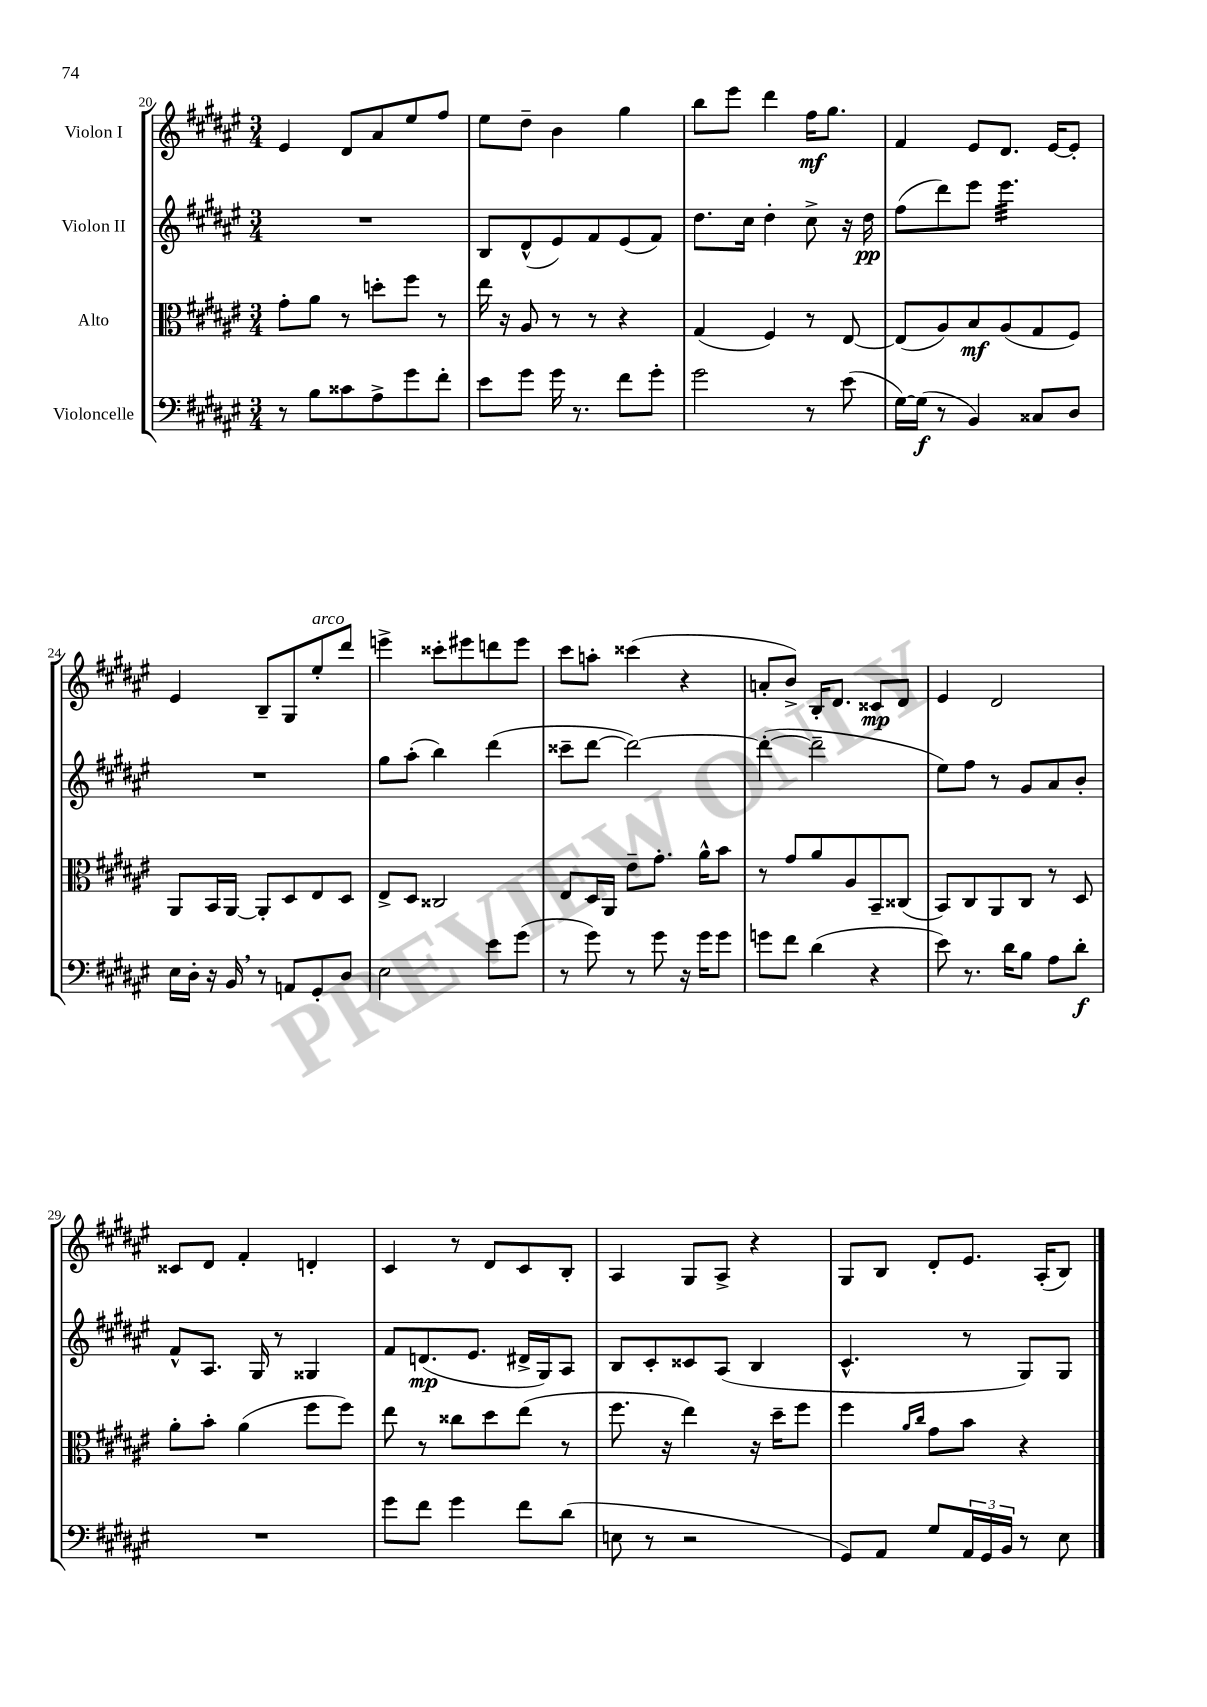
<<
\new StaffGroup <<
\new Staff = "s0" \with { instrumentName = "Violon I" } {
    \clef treble \key fis \major \numericTimeSignature \time 3/4
    eis'4 dis'8 ais'8 eis''8 fis''8 |
    eis''8 dis''8-- b'4 gis''4 |
    b''8 eis'''8 dis'''4 fis''16\mf gis''8. |
    fis'4 eis'8 dis'8. eis'16~ eis'8-. |
    eis'4 b8-- gis8 eis''8-.^\markup { \italic "arco" } dis'''8 |
    e'''4-> cisis'''8-. eis'''8 d'''8 eis'''8 |
    cis'''8 a''8-. cisis'''4( r4 |
    a'8-. b'8->) b16-. dis'8. cisis'8\mp dis'8 |
    eis'4 dis'2 |
    cisis'8 dis'8 fis'4-. d'4-. |
    cis'4 r8 dis'8 cis'8 b8-. |
    ais4 gis8 ais8-> r4 |
    gis8 b8 dis'8-. eis'8. ais16-.( b8) \bar "|." |
}
\new Staff = "s1" \with { instrumentName = "Violon II" } {
    \clef treble \key fis \major \numericTimeSignature \time 3/4
    R2. |
    b8 dis'8-^( eis'8) fis'8 eis'8( fis'8) |
    dis''8. cis''16 dis''4-. cis''8-> r16 dis''16\pp |
    fis''8( dis'''8) eis'''8 eis'''4.:32 |
    R2. |
    gis''8 ais''8-.( b''4) dis'''4( |
    cisis'''8-- dis'''8~ dis'''2~) |
    dis'''4~-.( dis'''2-- |
    eis''8) fis''8 r8 gis'8 ais'8 b'8-. |
    fis'8-^ ais8. gis16 r8 gisis4 |
    fis'8 d'8.\mp( eis'8. dis'16-> gis16) ais8 |
    b8 cis'8-. cisis'8 ais8( b4 |
    cis'4.-^ r8 gis8) gis8 \bar "|." |
}
\new Staff = "s2" \with { instrumentName = "Alto" } {
    \clef alto \key fis \major \numericTimeSignature \time 3/4
    gis'8-. ais'8 r8 d''8-. fis''8 r8 |
    eis''16 r16 ais8 r8 r8 r4 |
    gis4( fis4) r8 eis8~ |
    eis8( ais8) b8\mf ais8( gis8 fis8) |
    ais,8 b,16 ais,16~ ais,8-. dis8 eis8 dis8 |
    eis8-> dis8 cisis2 |
    eis8 dis16 ais,16 eis'8-- gis'8.-. ais'16-^ b'8 |
    r8 gis'8 ais'8 ais8 b,8-- cisis8( |
    b,8) cis8 ais,8 cis8 r8 dis8 |
    ais'8-. b'8-. ais'4( fis''8 fis''8) |
    eis''8 r8 cisis''8 dis''8 eis''8( r8 |
    fis''8. r16 eis''4) r16 dis''16-- fis''8 |
    fis''4 \grace { ais'16 cis''16 } gis'8 b'8 r4 \bar "|." |
}
\new Staff = "s3" \with { instrumentName = "Violoncelle" } {
    \clef bass \key fis \major \numericTimeSignature \time 3/4
    r8 b8 cisis'8 ais8-> gis'8 fis'8-. |
    eis'8 gis'8 gis'16 r8. fis'8 gis'8-. |
    gis'2 r8 eis'8( |
    gis16~) gis16\f( r8 b,4) cisis8 dis8 |
    eis16 dis16-. r16 b,16 \breathe r8 a,8 gis,8-. dis8 |
    eis2 eis'8 gis'8( |
    r8 gis'8) r8 gis'8 r16 gis'16 gis'8 |
    g'8 fis'8 dis'4( r4 |
    eis'8) r8. dis'16 b8 ais8 dis'8-.\f |
    R2. |
    gis'8 fis'8 gis'4 fis'8 dis'8( |
    e8 r8 r2 |
    gis,8) ais,8 gis8 \tuplet 3/2 { ais,16 gis,16 b,16 } r8 eis8 \bar "|." |
}
>>
>>
\layout { \context { \Score currentBarNumber = #20 } }
